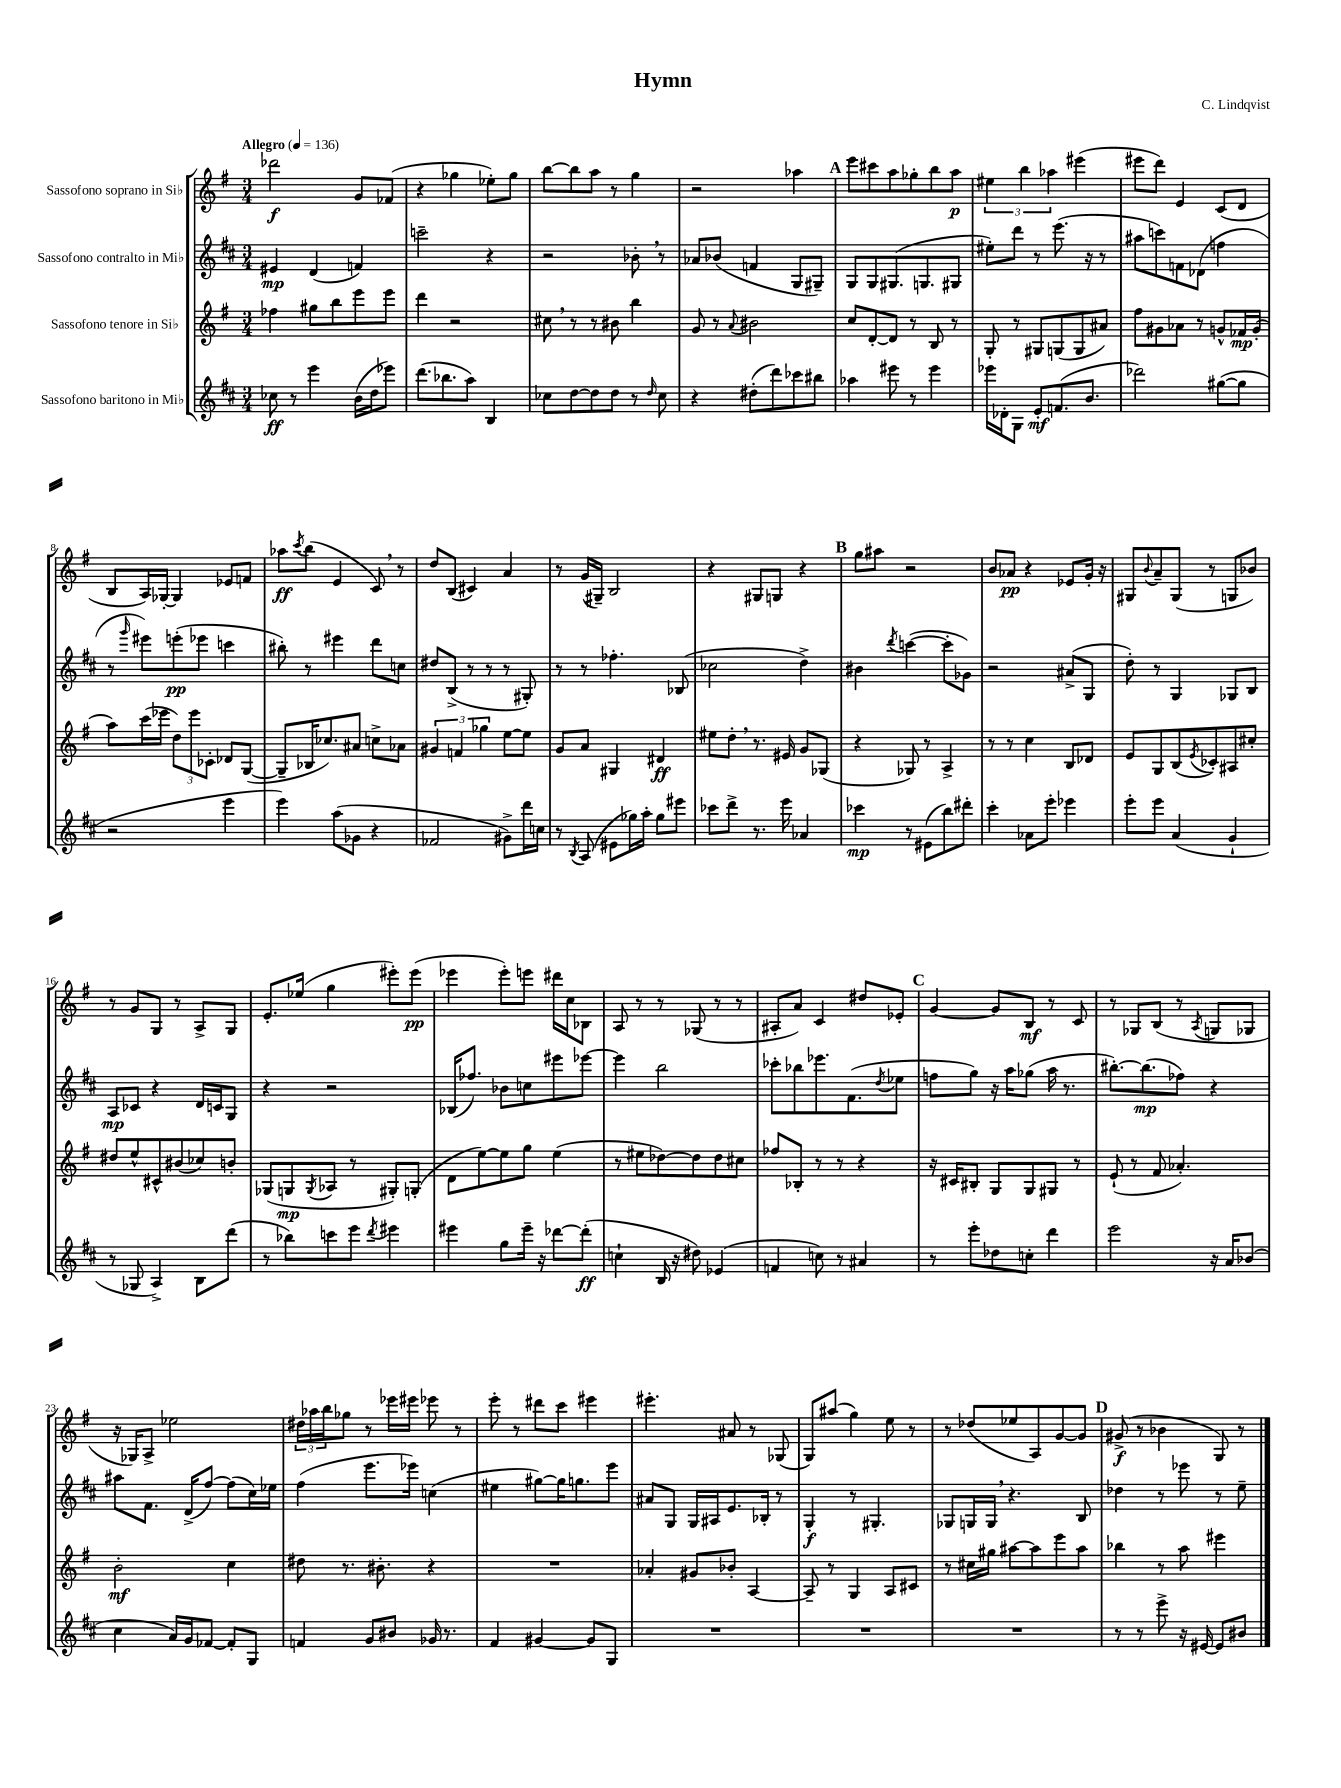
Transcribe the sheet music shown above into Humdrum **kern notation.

**kern	**kern	**kern	**kern
*staff4	*staff3	*staff2	*staff1
*clefG2	*clefG2	*clefG2	*clefG2
*k[f#c#]	*k[f#]	*k[f#c#]	*k[f#]
*M3/4	*M3/4	*M3/4	*M3/4
*MM136	*MM136	*MM136	*MM136
8cc-\	4ff-\	4e#/	2ddd-\
8r	.	.	.
4eee\	8gg#\L	(4d/	.
.	8bb\	.	.
(16b\LL	8eee\	4f/)	8g/L
16dd\J	.	.	.
8eee-\J)	8eee\J	.	(8f-/J
=	=	=	=
(8.ddd\L	4ddd\	2ccc~\	4r
8.bb-\	.	.	.
.	2r	.	4gg-\
8aa\J)	.	.	.
4B/	.	4r	8ee-'\L)
.	.	.	8gg-\J
=	=	=	=
8cc-\L	8cc#\	2r	[8bb\L
[8dd\	8r	.	8bb\]
8dd\]	8r	.	8aa\J
8dd\J	8b#\	.	8r
8r	4bb\	8b-'\	4gg\
16qqdd/	.	.	.
8cc-\	.	8r	.
=	=	=	=
4r	8g/	8a-/L	2r
.	8r	(8b-/J	.
.	8qqa/	.	.
(8dd#'\L	2b#\	4f/	.
8ddd\)	.	.	.
8ccc-\	.	8G/L	4aa-\
8bb#\J	.	8G#~/J)	.
=	=	=	=
4aa-\	8cc/L	8G/L	8eee\L
.	[8d'/	8G/	8ccc#\
8eee#\	8d/]J	(8.G#/	8aa\
8r	8r	.	8gg-'\
.	.	8.G/	.
4eee#\	8B/	.	8bb\
.	8r	8G#/J	8aa\J
=	=	=	=
16eee-\LL	8G'/	8ee#'\L)	6ee#\
16d-'\J	.	.	.
8G\J	8r	8ddd\J	.
.	.	.	6bb\
8e'/L	8G#/L	8r	.
.	.	.	6aa-\
(8.f/	(8G/	(8.eee\	.
.	8G/	.	(4eee#\
8.b/J	.	16r	.
.	8a#/J)	8r	.
=	=	=	=
2ddd-\)	8ff#\L	8aa#\L	8eee#\L
.	8g#\	8ccc\)	8ddd\J)
.	8a-\J	8f\	4e/
.	8r	(8d-\J	.
([8gg#\L	8g^^/L	4ff\	(8c/L
8gg#\]J	16f-/L	.	8d/J
.	(16g'/JJ	.	.
=	=	=	=
2r	8aa\L)	8r	8B/L
.	.	16qqggg/	.
.	(16ccc\L	8eee#\L)	16A/L)
.	16eee-\JJ	.	[16G-'/JJ
.	12dd\L)	(8eee'\	4G-/]
.	12eee-\	.	.
.	.	8eee-\J	.
.	12c-'\J	.	.
4eee\	8d-/L	4ccc\	8e-/L
.	([8G/J	.	8f/J
=	=	=	=
4eee\)	8G~/]L	8bb#'\)	8aa-\L
.	.	.	8qccc/
.	16B-/K	8r	(8bb\J
.	8.cc-/)	.	.
(8aa\L	.	4eee#\	4e/
8g-\J	8a#/J	.	.
4r	8cc^\L	8ddd\L	8c/)
.	8a-\J	8cc\J	8r
=	=	=	=
2f-/	6g#/	8dd#/L	8dd/L
.	.	(8B^/J	(8B/J
.	6f/	.	.
.	.	8r	4c#/)
.	6gg-\	.	.
.	.	8r	.
8g#^\L)	[8ee\L	8r	4a/
16ddd\L	8ee\]J	8G#'/)	.
16cc\JJ	.	.	.
=	=	=	=
8r	8g/L	8r	8r
8qB/	.	.	.
(8A/	8a/J	8r	(16g/LL
.	.	.	16G#~/JJ)
8e#\L	4G#/	4.ff-'\	2B/
16gg-\L)	.	.	.
16aa'\JJ	.	.	.
8gg-\L	4d#/	.	.
8eee#\J	.	(8B-/	.
=	=	=	=
8ccc-\L	8ee#\L	2cc-\	4r
8ddd^\J	8dd'\J	.	.
8.r	8.r	.	8G#/L
.	.	.	8G/J
16eee\	16e#/	.	.
4a-/	8g/L	4dd^\)	4r
.	(8G-/J	.	.
=	=	=	=
4ccc-\	4r	4b#\	8gg\L
.	.	.	8aa#\J
.	.	8qddd/	.
8r	8G-/)	([4ccc\	2r
(8e#\L	8r	.	.
8bb\)	4A^/	8ccc'\]L	.
8ddd#'\J	.	8g-\J)	.
=	=	=	=
4ccc#'\	8r	2r	8b/L
.	8r	.	8a-/J
8a-\L	4cc\	.	4r
8eee'\J	.	.	.
4eee-\	8B/L	(8a#^/L	8e-/L
.	8d-/J	8G/J	16g'/Jk
.	.	.	16r
=	=	=	=
8eee'\L	8e/L	8dd'\)	8G#/L
.	.	.	8qqb/
8eee\J	8G/	8r	8a~/
(4a/	(8B/	4G/	(8G#/J
.	8qe/	.	.
.	8c-'/)	.	8r
4g`/	8A#/	8G-/L	8G/L
.	8cc#'/J	8B/J	8b-/J)
=	=	=	=
8r	8dd#/L	8A/L	8r
8G-/	8ee^^/	8c-/J	8g/L
4A^/)	8c#^^/	4r	8G/J
.	(8b#/	.	8r
8B\L	8cc-/)	16d/LL	8A^/L
.	.	16c/J	.
(8ddd\J	8b'/J	8G/J	8G/J
=	=	=	=
8r	(8G-/L	4r	8.e'/L
8bb-\L)	8G/	.	.
.	.	.	(16ee-/Jk
.	8qG/	.	.
8ccc\	8A-/J	2r	4gg\
8eee\J	8r	.	.
8qddd/	.	.	.
4eee#\	8G#'/L)	.	8eee#'\L)
.	(8G'/J	.	(8eee#\J
=	=	=	=
4eee#\	8d\L	(16B-/LK	4eee-\
.	.	8.ff-/J)	.
.	[8ee\)	.	.
8gg\L	8ee\]	8b-\L	8eee-'\L)
16eee#~\Jk	8gg\J	8cc\	8eee\J
16r	.	.	.
[8ddd-\L	(4ee\	8eee#\	16ddd#\LL
.	.	.	16cc\J
(8ddd-'\]J	.	[8eee-\J	8B-\J
=	=	=	=
4cc`\	8r	4eee-\]	8A/
.	8ee#\L	.	8r
16B/	[8dd-\)	2bb\	8r
16r	.	.	.
8dd#\)	8dd-\]	.	(8G-/
(4e-/	8dd-\	.	8r
.	8cc#\J	.	8r
=	=	=	=
4f/	8ff-/L	8ccc-'\L	8A#'/L
.	8B-'/J	8bb-\	8a/J)
8cc\)	8r	8.eee-\	4c/
8r	8r	.	.
.	.	(8.f#\	.
4a#/	4r	.	8dd#/L
.	.	8qdd/	.
.	.	8ee-\J	8e-'/J
=	=	=	=
8r	16r	8ff\L	[4g/
.	16c#/LK	.	.
8eee'\L	8B#'/J	8gg\J)	.
8dd-\	8G/L	16r	8g/]L
.	.	16aa\LK	.
8cc'\J	8G/	(8gg-\J	8B/J
4ddd\	8G#/J	16aa\	8r
.	.	8.r	.
.	8r	.	8c/
=	=	=	=
2eee\	(8e`/	[8.bb#'\L)	8r
.	8r	.	8G-/L
.	.	(8.bb#\]	.
.	8f#/	.	(8B/J
.	4.a-'/)	8ff-\J)	8r
.	.	.	8qA/
16r	.	4r	8G/L
16a/LK	.	.	.
(8b-/J	.	.	8G-/J
=	=	=	=
4cc#\	2b'\	8aa#\L	16r
.	.	.	16G-/LK)
.	.	8.f#\J	8A^/J
16a/LL)	.	.	2ee-\
16g/J	.	(16d^/LK	.
[8f-/J	.	[8ff#/J)	.
8f-'/]L	4cc\	(8ff#\]L	.
8G/J	.	16cc#\L)	.
.	.	16ee-\JJ	.
=	=	=	=
4f/	8dd#\	(4ff#\	24dd#\LL
.	.	.	24aa-\
.	.	.	24bb\J
.	8.r	.	8gg-\J
8g/L	.	8.eee\L	8r
.	8.b#'\	.	.
8b#/J	.	.	16eee-\LL
.	.	16eee-\Jk)	16eee#\JJ
16g-/	4r	(4cc\	8eee-\
8.r	.	.	.
.	.	.	8r
=	=	=	=
4f#/	2.r	4ee#\	8eee'\
.	.	.	8r
[4g#/	.	[8gg#\L)	8ddd#\L
.	.	16gg#\]K	8ccc\J
.	.	8.gg\	.
8g#/]L	.	.	4eee#\
8G/J	.	8eee\J	.
=	=	=	=
2.r	4a-'/	8a#/L	4.eee#'\
.	.	8G/J	.
.	8g#/L	16G/LL	.
.	.	16A#/J	.
.	8b-'/J	8.e/	8a#/
.	[4A/	.	8r
.	.	16B-'/Jk	.
.	.	8r	(8G-/
=	=	=	=
2.r	8A~/]	4G'/	8G/L)
.	8r	.	(8aa#/J
.	4G/	8r	4gg\)
.	.	4.G#'/	.
.	8A/L	.	8ee\
.	8c#/J	.	8r
=	=	=	=
2.r	8r	8G-/L	8r
.	16cc#\LL	16G/L	(8dd-/L
.	16gg#\JJ	16G/JJ	.
.	[8aa#\L	4.r	8ee-/
.	8aa#\]	.	8A/)
.	8eee\	.	[8g/
.	8aa#\J	8B/	8g/]J
=	=	=	=
8r	4bb-\	4dd-\	(8g#^/
8r	.	.	8r
8eee^\	8r	8r	4b-\
16r	8aa\	8eee-\	.
[16e#/	.	.	.
8e#/]L	4eee#\	8r	8G/)
8b#/J	.	8ee~\	8r
==	==	==	==
*-	*-	*-	*-
